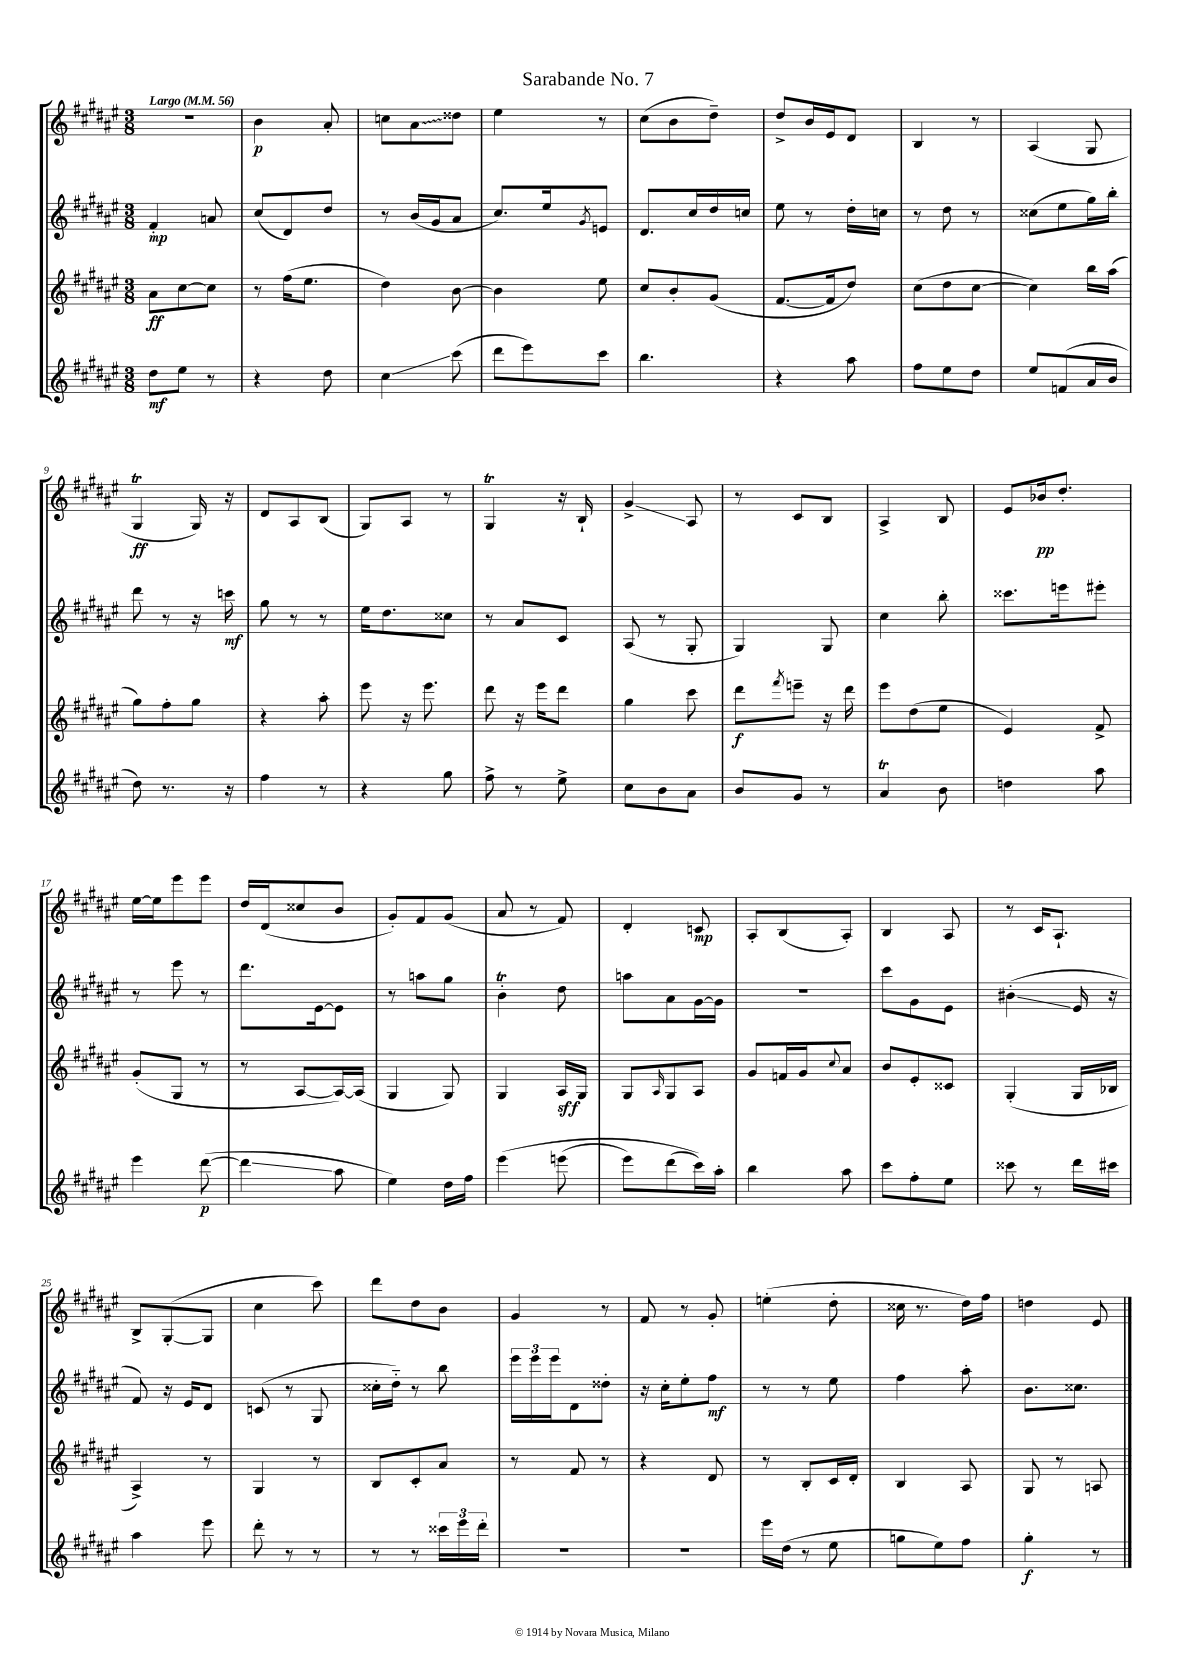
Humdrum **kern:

**kern	**kern	**kern	**kern
*staff4	*staff3	*staff2	*staff1
*clefG2	*clefG2	*clefG2	*clefG2
*k[f#c#g#d#a#e#]	*k[f#c#g#d#a#e#]	*k[f#c#g#d#a#e#]	*k[f#c#g#d#a#e#]
*M3/8	*M3/8	*M3/8	*M3/8
*MM56	*MM56	*MM56	*MM56
8dd#\L	8a#\L	4f#'/	4.r
8ee#\J	[8cc#\	.	.
8r	8cc#\]J	8a/	.
=	=	=	=
4r	8r	(8cc#/L	4b\
.	(16ff#\LK	8d#/)	.
.	8.ee#\J	.	.
8dd#\	.	8dd#/J	8a#'/
=	=	=	=
4cc#\	4dd#\)	8r	8cc\L
.	.	(16b/LL	8a#\
.	.	16g#/J	.
(8ccc#\	[8b\	8a#/J	8dd##\J
=	=	=	=
8ddd#\L	4b\]	8.cc#/L)	4ee#\
8eee#\)	.	.	.
.	.	16ee#/k	.
.	.	8qg#/	.
8ccc#\J	8ee#\	8e/J	8r
=	=	=	=
4.bb\	8cc#/L	8.d#/L	(8cc#\L
.	8b'/	.	8b\
.	.	16cc#/L	.
.	(8g#/J	16dd#/	8dd#~\J)
.	.	16cc/JJ	.
=	=	=	=
4r	[8.f#/L	8ee#\	8dd#^/L
.	.	8r	16b/L
.	16f#/]k	.	16e#/J
8aa#\	8dd#/J)	16dd#'\LL	8d#/J
.	.	16cc\JJ	.
=	=	=	=
8ff#\L	(8cc#\L	8r	4B/
8ee#\	8dd#\	8dd#\	.
8dd#\J	[8cc#\J	8r	8r
=	=	=	=
8ee#/L	4cc#\])	(8cc##\L	(4A#/
(8f/	.	8ee#\	.
16a#/L	16bb\LL	16gg#\L)	8G#/
16b/JJ	(16aa#\JJ	16bb'\JJ	.
=	=	=	=
8dd#\)	8gg#\L)	8ddd#\	4G#/
8.r	8ff#'\	8r	.
.	8gg#\J	16r	16G#/)
16r	.	16ccc\	16r
=	=	=	=
4ff#\	4r	8gg#\	8d#/L
.	.	8r	8A#/
8r	8aa#'\	8r	(8B/J
=	=	=	=
4r	8eee#\	16ee#\LK	8G#/L)
.	.	8.dd#\	.
.	16r	.	8A#/J
.	8.eee#\	.	.
8gg#\	.	8cc##\J	8r
=	=	=	=
8ff#^\	8ddd#\	8r	4G#/
8r	16r	8a#/L	.
.	16eee#\LK	.	.
8ee#^\	8ddd#\J	8c#/J	16r
.	.	.	16B`/
=	=	=	=
8cc#\L	4gg#\	(8A#/	4g#^/
8b\	.	8r	.
8a#\J	8ccc#\	8G#'/	8A#/
=	=	=	=
8b/L	8ddd#\L	4G#/)	8r
.	8qfff#/	.	.
8g#/J	8eee~\J	.	8c#/L
8r	16r	8G#/	8B/J
.	16ddd#\	.	.
=	=	=	=
4a#/	8eee#\L	4cc#\	4A#^/
.	(8dd#\	.	.
8b\	8ee#\J	8bb'\	8B/
=	=	=	=
4dd\	4e#/)	8.ccc##\L	8e#/L
.	.	.	16b-/k
.	.	16eee\k	8.dd#'/J
8aa#\	8f#^/	8eee#'\J	.
=	=	=	=
4eee#\	(8g#'/L	8r	[16ee#\LL
.	.	.	16ee#\]J
.	8G#/J	8eee#\	8eee#\
([8ddd#\	8r	8r	8eee#\J
=	=	=	=
4ddd#\]	8r	8.ddd#\L	16dd#/LL
.	.	.	(16d#/J
.	[8A#/L	.	8cc##/
.	.	[16e#\k	.
8aa#\	16A#/_L)	8e#\]J	8b/J
.	(16A#/]JJ	.	.
=	=	=	=
4ee#\)	4G#/	8r	8g#'/L)
.	.	8aa\L	8f#/
16dd#\LL	8G#/)	8gg#\J	(8g#/J
16ff#\JJ	.	.	.
=	=	=	=
&(4eee#\	4G#/	4b'\	8a#/
.	.	.	8r
(8eee\	16A#/LL	8dd#\	8f#/)
.	16G#/JJ	.	.
=	=	=	=
8eee#\L)	8G#/L	8aa\L	4d#'/
.	16qqA#/	.	.
(8ddd#\	8G#/	8a#\	.
16ccc#\L)&)	8A#/J	[16g#\L	8c/
16aa#'\JJ	.	16g#\]JJ	.
=	=	=	=
4bb\	8g#/L	4.r	8A#'/L
.	16f/L	.	(8B/
.	16g#/J	.	.
.	8qqcc#/	.	.
8aa#\	8a#/J	.	8A#'/J)
=	=	=	=
8ccc#\L	8b/L	8ccc#\L	4B/
8ff#'\	8e#'/	8g#\	.
8ee#\J	8c##/J	8e#\J	8A#/
=	=	=	=
8ccc##\	(4G#'/	(4b#'\	8r
8r	.	.	16c#/LK
.	.	.	8.A#`/J
16ddd#\LL	16G#/LL	16e#/	.
16ccc#\JJ	16B-/JJ	16r	.
=	=	=	=
4aa#\	4A#^/)	8f#/)	8B^/L
.	.	16r	([8G#'/
.	.	16e#/LK	.
8eee#\	8r	8d#/J	8G#/]J
=	=	=	=
8ddd#'\	4G#/	(8c/	4cc#\
8r	.	8r	.
8r	8r	8G#/	8ccc#\)
=	=	=	=
8r	8B/L	16cc##'\LL	8ddd#\L
.	.	16dd#'~\JJ)	.
8r	8c#'/	8r	8dd#\
24ccc##\LL	8a#/J	8bb\	8b\J
24eee#\	.	.	.
24ddd#'\JJ	.	.	.
=	=	=	=
4.r	8r	24eee#\LL	4g#/
.	.	24eee#\	.
.	.	24eee#\J	.
.	8f#/	8d#\	.
.	8r	8dd##'\J	8r
=	=	=	=
4.r	4r	16r	8f#/
.	.	16cc#'\LK	.
.	.	8ee#'\	8r
.	8d#/	8ff#\J	8g#'/
=	=	=	=
16eee#\LL	8r	8r	(4ee'\
(16dd#\JJ	.	.	.
8r	8B'/L	8r	.
8ee#\	16c#/L	8ee#\	8dd#'\
.	16d#'/JJ	.	.
=	=	=	=
8gg\L	4B/	4ff#\	16cc##\
.	.	.	8.r
8ee#\)	.	.	.
8ff#\J	8A#/	8aa#'\	16dd#\LL)
.	.	.	16ff#\JJ
=	=	=	=
4gg#'\	8G#/	8.b\L	4dd\
.	8r	.	.
.	.	8.cc##\J	.
8r	8A/	.	8e#/
==	==	==	==
*-	*-	*-	*-
